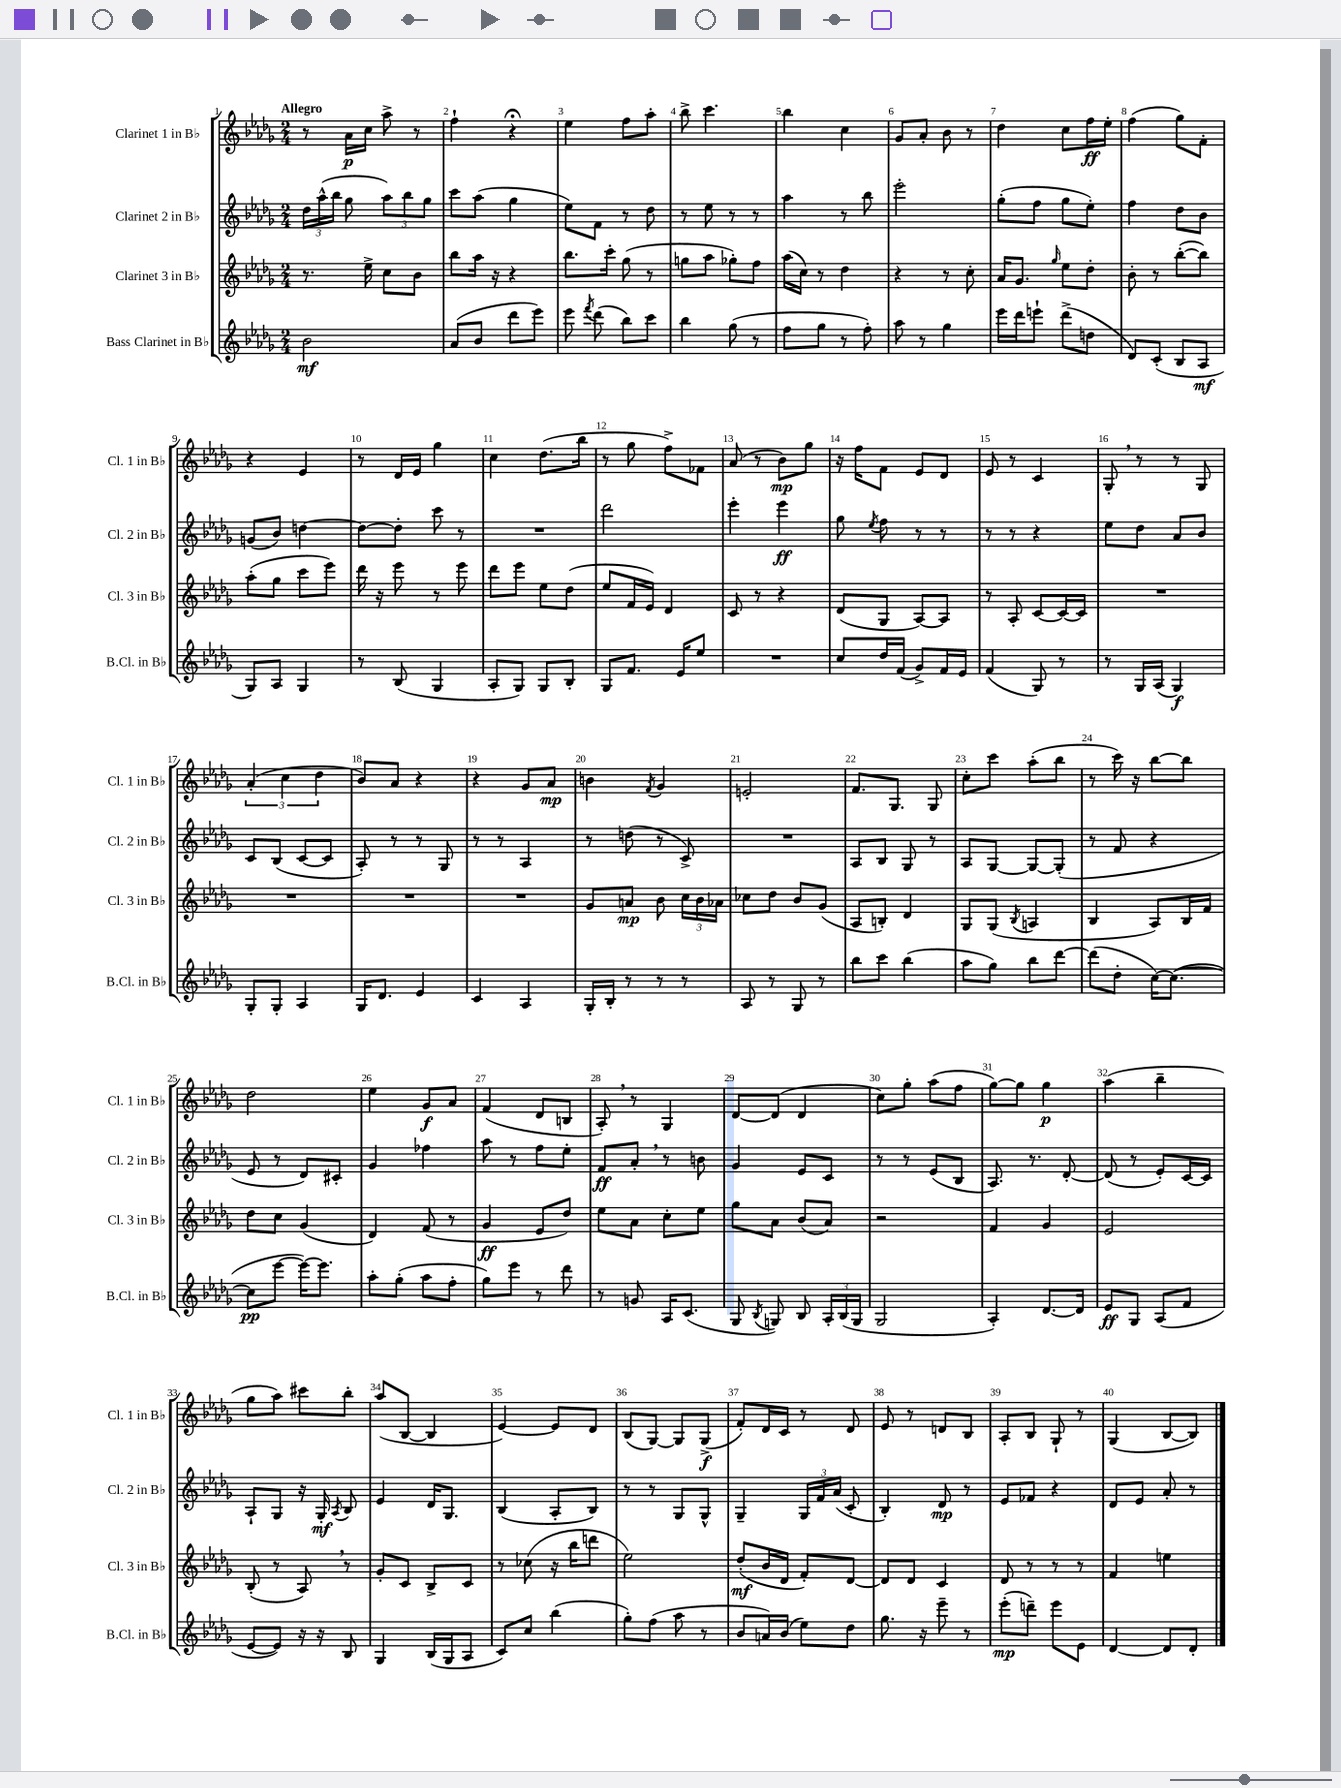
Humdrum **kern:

**kern	**kern	**kern	**kern
*staff4	*staff3	*staff2	*staff1
*clefG2	*clefG2	*clefG2	*clefG2
*k[b-e-a-d-g-]	*k[b-e-a-d-g-]	*k[b-e-a-d-g-]	*k[b-e-a-d-g-]
*M2/4	*M2/4	*M2/4	*M2/4
2b-\	8.r	24dd-\LL	8r
.	.	(24aa-^^\	.
.	.	24bb-\JJ	.
.	.	8gg-\	16a-\LL
.	16ee-^\	.	16cc\JJ
.	8cc\L	12aa-\L)	8aa-^\
.	.	12bb-\	.
.	8b-\J	.	8r
.	.	12gg-\J	.
=	=	=	=
(8a-/L	8bb-\L	8ccc\L	4ff`\
8b-/J	16aa-\Jk	(8aa-\J	.
.	16r	.	.
8ddd-\L	4r	4gg-\	4r;
8eee-\J)	.	.	.
=	=	=	=
8eee-\	8.bb-\L	8ee-\L)	4ee-\
8qfff/	.	.	.
(8ddd-\	.	8f\J	.
.	16ccc'\Jk	.	.
8bb-\L)	(8gg-\	8r	8ff\L
8ccc\J	8r	8dd-\	8aa-'\J
=	=	=	=
4bb-\	8gg\L	8r	8bb-^\
.	8aa-\J	8ee-\	4.ccc\
(8gg-\	8gg-'\L)	8r	.
8r	8ff\J	8r	.
=	=	=	=
8ff\L	(16aa-\LL	4aa-\	4bb-\
.	16cc\JJ)	.	.
8gg-\J	8r	.	.
8r	4dd-\	8r	4cc\
8ff'\)	.	8bb-\	.
=	=	=	=
8aa-\	4r	2eee-'\	8g-/L
8r	.	.	8a-'/J
4gg-\	8r	.	8b-\
.	8cc'\	.	8r
=	=	=	=
16eee-\LL	16a-/LK	(8gg-'\L	4dd-\
16ddd-\J	8.g-/J	.	.
8eee`\J	.	8ff\J	.
.	16qqgg-/	.	.
(8ddd-^\L	8ee-\L	8gg-\L	8cc\L
8dd\J	8dd-'\J	8ee-'\J)	16ff\L
.	.	.	16ee-'\JJ
=	=	=	=
8d-/L)	8b-'\	4ff\	(4ff\
(8c'/J	8r	.	.
8B-/L	([8bb-'\L	8dd-\L	8gg-\L)
8A-/J	8bb-\]J)	8b-\J	8f'\J
=	=	=	=
8G-/L)	(8aa-'\L	(8g/L	4r
8A-/J	8gg-\J	8b-/J)	.
4G-/	8ccc\L	[4dd\	4e-/
.	8eee-\J)	.	.
=	=	=	=
8r	16ddd-\	8dd\_L	8r
.	16r	.	.
(8B-/	8eee-\	8dd'\]J	16d-/LL
.	.	.	16e-/JJ
4G-/	8r	8ccc\	4gg-\
.	8eee-\	8r	.
=	=	=	=
8A-'/L	8ddd-\L	2r	4cc\
8G-/J)	8eee-\J	.	.
8G-/L	8ee-\L	.	(8.dd-\L
8B-'/J	(8dd-\J	.	.
.	.	.	16bb-\Jk
=	=	=	=
8G-/L	8ee-/L	2ddd-\	8r
8.f/J	16f/L	.	8gg-\
.	16e-/JJ)	.	.
.	4d-/	.	8ff^\L)
16e-/LK	.	.	.
8ee-/J	.	.	8f-\J
=	=	=	=
2r	8c/	4eee-'\	(8a-/
.	8r	.	8r
.	4r	4eee-\	8b-\L)
.	.	.	8gg-\J
=	=	=	=
8cc/L	(8d-/L	8gg-\	16r
.	.	.	16ff\LK
.	.	8qee-/	.
16dd-/L	8G-/J	8ff\	8f\J
(16f/JJ	.	.	.
8g-^/L)	[8A-/L)	8r	8e-/L
16f/L	8A-/]J	8r	8d-/J
16e-/JJ	.	.	.
=	=	=	=
(4f/	8r	8r	8e-/
.	8A-'/	8r	8r
8G-/)	[8c/L	4r	4c/
8r	16c/_L	.	.
.	16c/]JJ	.	.
=	=	=	=
8r	2r	8ee-\L	8G-'/
16G-/LL	.	8dd-\J	8r
(16A-/JJ	.	.	.
4G-/)	.	8a-/L	8r
.	.	8b-/J	8G-/
=	=	=	=
8G-'/L	2r	8c/L	(6a-'/
8G-'/J	.	(8B-/J	.
.	.	.	6cc\
4A-/	.	[8c/L	.
.	.	.	6dd-\
.	.	8c/]J	.
=	=	=	=
16G-/LK	2r	8A-'/)	8b-/L)
8.d-/J	.	.	.
.	.	8r	8a-/J
4e-/	.	8r	4r
.	.	8G-/	.
=	=	=	=
4c/	2r	8r	4r
.	.	8r	.
4A-/	.	4A-/	8g-/L
.	.	.	8a-/J
=	=	=	=
16G-'/LL	8g-/L	8r	4b\
16B-'/JJ	.	.	.
8r	8a/J	(8dd\	.
.	.	.	8qf/
8r	8b-\	8r	4g-/
8r	24cc\LL	8c^/)	.
.	24b-\	.	.
.	24a-\JJ	.	.
=	=	=	=
8A-/	8cc-\L	2r	2e'/
8r	8dd-\J	.	.
8G-/	8b-/L	.	.
8r	(8g-/J	.	.
=	=	=	=
8bb-\L	8A-/L	8A-/L	8.f/L
8ccc\J	8B'/J)	8B-/J	.
.	.	.	8.G-/J
(4bb-\	4d-/	8G-/	.
.	.	8r	8G-/
=	=	=	=
8aa-\L	8G-/L	8A-/L	8cc'\L
8gg-\J)	(8G-/J	[8G-/J	8ccc\J
.	8qB-/	.	.
8bb-\L	4A/	8G-/_L	(8aa-'\L
[8ddd-\J	.	(8G-'/]J	8bb-\J
=	=	=	=
(8ddd-\]L	4B-/	8r	8r
8dd-'\J	.	8f/	16ccc\)
.	.	.	16r
[16cc\LK)	8A-/L)	4r	[8bb-\L
(8.cc\_J	.	.	.
.	16B-/L	.	8bb-\]J
.	16f/JJ	.	.
=	=	=	=
8cc\]L	8dd-\L	8e-/	2dd-\
[8eee-\J	8cc\J	8r	.
16eee-\_LK)	(4g-/	8d-/L)	.
8.eee-\]J	.	.	.
.	.	8c#'/J	.
=	=	=	=
8aa-'\L	4d-/)	4g-/	4ee-\
(8gg-'\J	.	.	.
8aa-\L	(8f/	4ff-\	8g-/L
8ff'\J	8r	.	8a-/J
=	=	=	=
8gg-\L)	4g-/	8aa-\	(4f/
8eee-\J	.	8r	.
8r	8e-/L	8ff\L	8d-/L
8ddd-\	8dd-/J)	8ee-'\J	8B/J
=	=	=	=
8r	8ee-\L	8f/L	8A-'/)
8g/	8a-\J	8a-'/J	8r
16A-/LK	8cc'\L	8r	4G-/
(8.c/J	.	.	.
.	8ee-\J	8b\	.
=	=	=	=
8G-/	8gg-\L	4g-/	[8d-/L
8qB-/	.	.	.
8G/)	8a-\J	.	(8d-/]J
8B-/	(8b-/L	8e-/L	4d-/
24A-'/LL	8a-/J)	8c/J	.
(24B-/	.	.	.
24G/JJ	.	.	.
=	=	=	=
2G-/	2r	8r	8cc\L)
.	.	8r	8gg-'\J
.	.	(8e-/L	(8aa-\L
.	.	8B-/J	8ff\J
=	=	=	=
4A-'/)	4f/	8.A-/)	[8gg-\L)
.	.	.	8gg-\]J
.	.	8.r	.
[8.d-/L	4g-/	.	4gg-\
.	.	[8d-'/	.
16d-/]Jk	.	.	.
=	=	=	=
8e-/L	2e-/	(8d-/]	(4aa-\
8G-/J	.	8r	.
(8A-/L	.	8e-'/L)	4bb-~\
8f/J	.	[16c/L	.
.	.	16c/]JJ	.
=	=	=	=
[8e-/L	(8B-'/	8A-`/L	8gg-\L
8e-/]J)	8r	8G-/J	8aa-\J)
16r	8A-/)	16r	8ccc#\L
16r	.	16G-'/	.
.	.	8qA-/	.
8B-/	8r	8B-/	8bb-'\J
=	=	=	=
4G-/	8g-'/L	4e-/	(8aa-/L
.	8c/J	.	[8B-/J
(16B-/LL	8B-^/L	16d-/LK	4B-/]
16G-/J	.	8.G-/J	.
8A-/J	8c/J	.	.
=	=	=	=
8c/L)	8r	(4B-/	[4e-/)
8cc/J	(8cc-\	.	.
(4bb-\	16r	8A-'/L	8e-/]L
.	16bb-\LK	.	.
.	8ddd\J	8B-/J)	8d-/J
=	=	=	=
8gg-'\L)	2ee-\)	8r	(8B-/L
(8ff\J	.	8r	[8G-/J)
8aa-\	.	8G-/L	8G-/]L
8r	.	8G-^^/J	(8G-^/J
=	=	=	=
8b-/L	(8dd-'/L	4G-~/	8f'/L)
16a/L)	16b-/L	.	16d-/L
(16b-/JJ	16d-/JJ	.	16c/JJ
8ee-\L)	8f'/L)	24G-/LL	8r
.	.	24f/	.
.	.	(24a-/JJ	.
8dd-\J	[8d-/J	8c'/	8d-/
=	=	=	=
8.gg-\	8d-/]L	4B-'/)	8e-/
.	8d-/J	.	8r
16r	.	.	.
8eee-~\	4c/	8d-/	8d/L
8r	.	8r	8B-/J
=	=	=	=
(8eee-'\L	8d-/	8e-/L	8A-'/L
8ddd~\J)	8r	8f-/J	8B-/J
8eee-\L	8r	4r	8G-`/
8e-\J	8r	.	8r
=	=	=	=
[4d-/	4f/	8d-/L	(4G-/
.	.	8e-/J	.
8d-/]L	4ee\	8a-'/	[8B-/L
8d-'/J	.	8r	8B-/]J)
==	==	==	==
*-	*-	*-	*-
